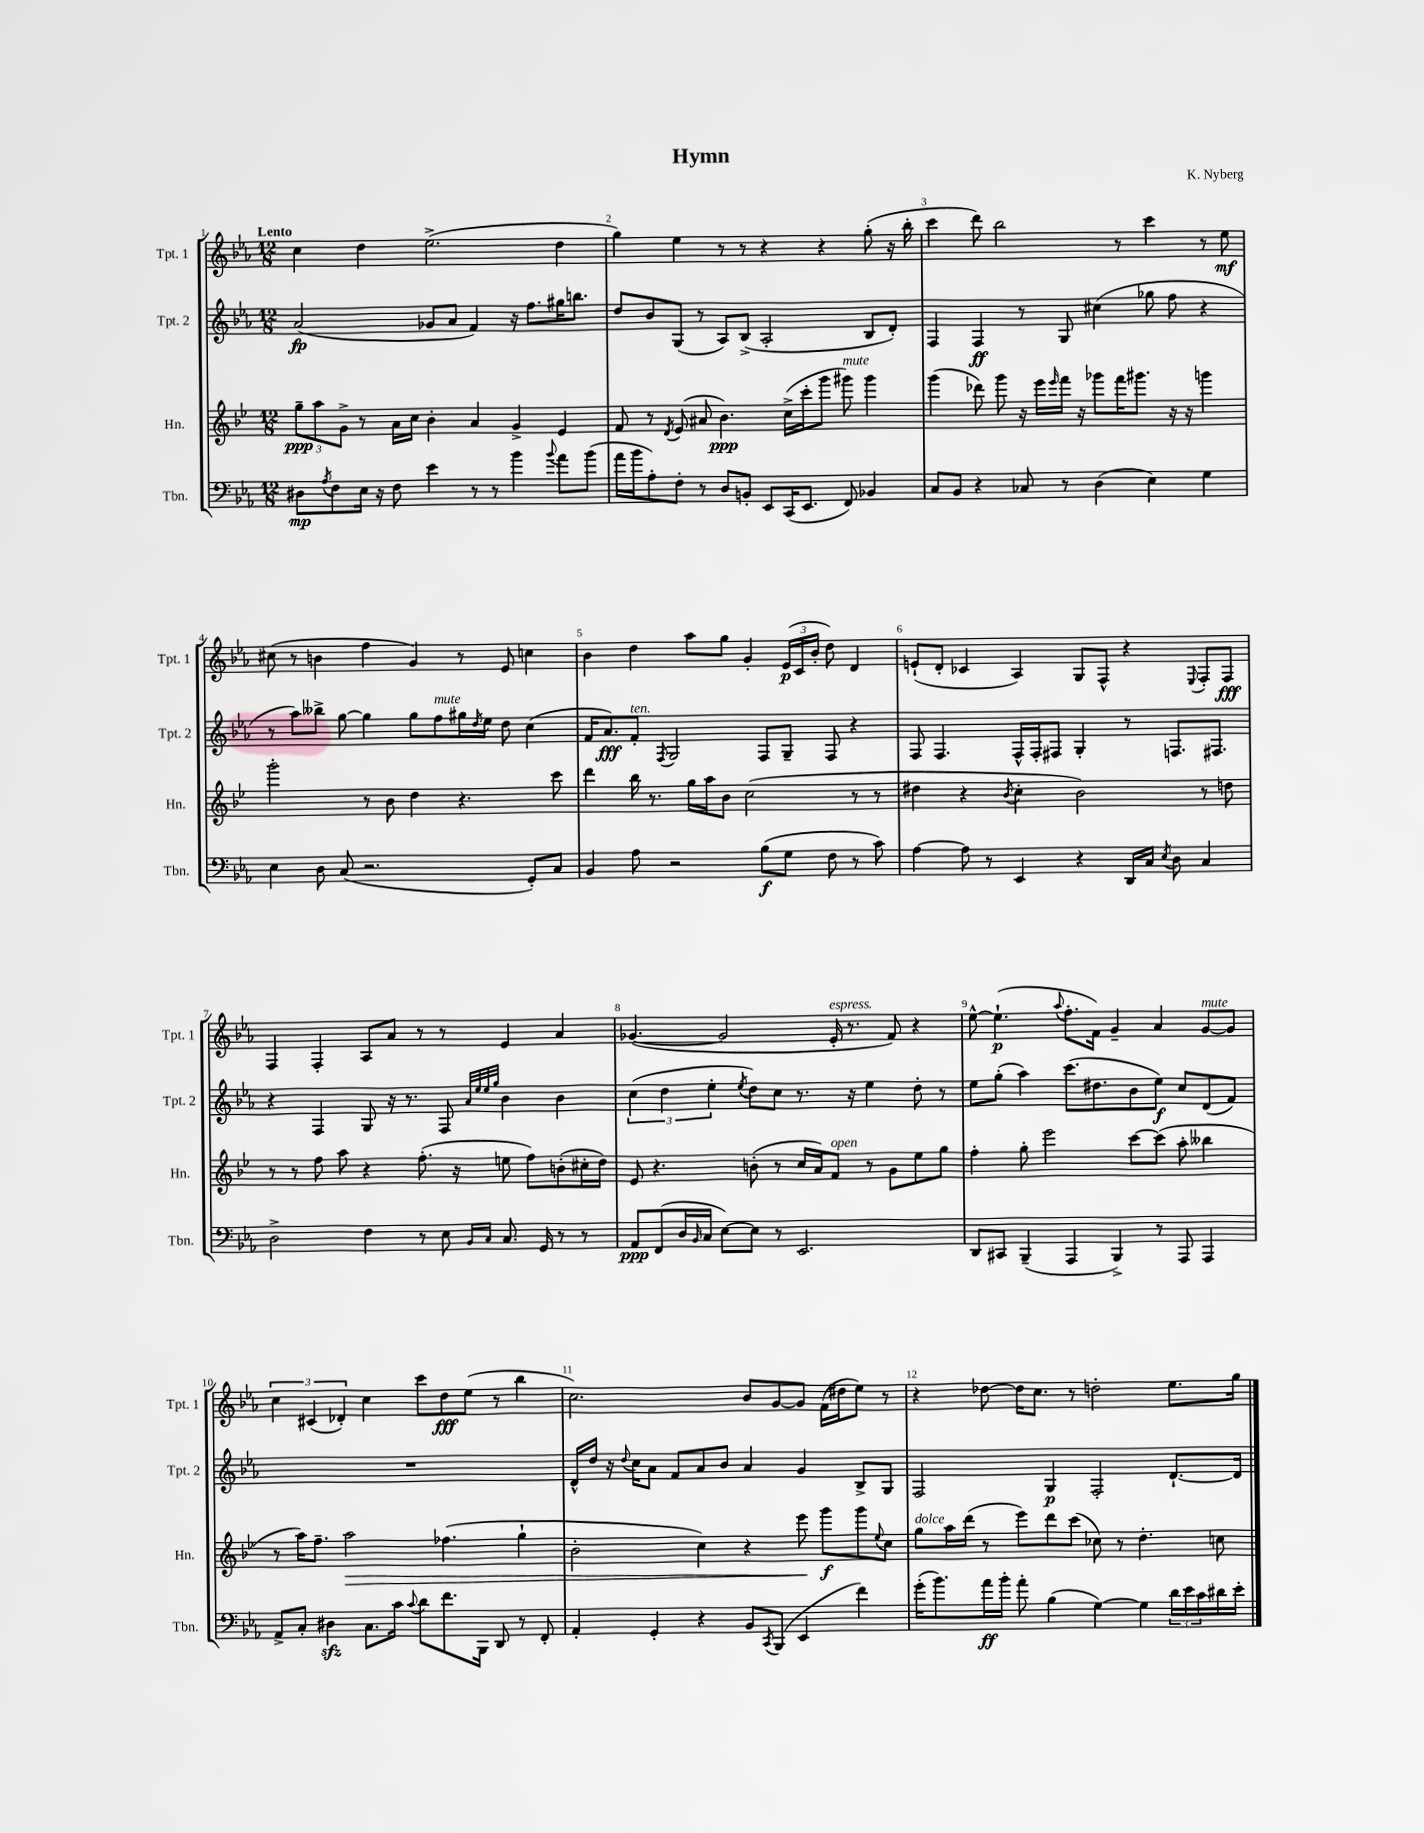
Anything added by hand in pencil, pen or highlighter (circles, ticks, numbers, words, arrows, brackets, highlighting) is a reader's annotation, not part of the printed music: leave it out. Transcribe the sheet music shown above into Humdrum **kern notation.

**kern	**kern	**kern	**kern
*staff4	*staff3	*staff2	*staff1
*clefF4	*clefG2	*clefG2	*clefG2
*k[b-e-a-]	*k[b-e-]	*k[b-e-a-]	*k[b-e-a-]
*M12/8	*M12/8	*M12/8	*M12/8
8D#	12gg~	(2a-	4cc
.	12aa	.	.
8qA-	.	.	.
8F	.	.	.
.	12g^	.	.
16E-	8r	.	4dd
16r	.	.	.
8F	16a	.	.
.	16cc	.	.
4e-	4b-'	8g-	(2.ee-^
.	.	8a-	.
8r	4a	4f)	.
8r	.	.	.
4b-	4g^	16r	.
.	.	8.ff	.
8qqb-	.	.	.
8a-	4e-	16gg#	4dd
.	.	8.bb	.
(8b-	.	.	.
=	=	=	=
16a-	8f	8dd	4gg)
16b-	.	.	.
8A-')	8r	8b-	.
.	8qd	.	.
8F'	(8e-	(8G	4ee-
8r	8a#	8r	.
8D	4.b-)	8A-)	8r
8BB'	.	(8B-^	8r
8EE-	.	2A-'	4r
(16CC	(16cc^	.	.
8.EE-	16ccc'	.	.
.	8ggg	.	4r
8FF)	8ggg#)	.	.
4BB-	4ggg#	8B-	(8gg'
.	.	8d')	16r
.	.	.	16bb-'
=	=	=	=
8C	(4ggg	4F	4ccc
8BB-	.	.	.
4r	8ddd-)	4F	8ddd)
.	8ggg	.	2bb-
8C-	16r	8r	.
.	16eee-	.	.
.	16qqeee-	.	.
8r	16fff	8G	.
.	16r	.	.
(4D	8ggg-	(4cc#	.
.	16fff	.	8r
.	8.ggg#	.	.
4E-)	.	8gg-	4ccc
.	16r	8ff	.
.	16r	.	.
4G	4ggg	4r	8r
.	.	.	8ee-
=	=	=	=
4E-	2ggg'	8r	(8cc#
.	.	8aa-)	8r
8D	.	8bb--^	4b
(8C	.	[8gg	.
2.r	8r	4gg]	4ff
.	8b-	.	.
.	4dd	8gg	4g)
.	.	8ff	.
.	4.r	16gg#	8r
.	.	8qdd	.
.	.	16ee-	.
.	.	8dd	8e-
8GG')	.	(4cc	4cc
8C	8ccc	.	.
=	=	=	=
4BB-	4ddd	16f	4b-
.	.	8.a-)	.
8A-	16bb-	8f'	4dd
.	8.r	.	.
.	.	8qF	.
2r	.	2G	.
.	16gg	.	8aa-
.	16aa	.	.
.	8b-	.	8gg
.	(2cc	.	4g'
(8B-	.	8F	.
8G	.	8G~	(24e-
.	.	.	24c
.	.	.	24b-'
8F	.	8F	8dd)
8r	8r	4r	4d
8c)	8r	.	.
=	=	=	=
[4A-	4dd#	8F	(8e`
.	.	4.F	8d'
8A-]	4r	.	4c-
8r	.	.	.
.	8qb-	.	.
4EE-	4cc'	16F^^	4A-)
.	.	16F'	.
.	.	8F#	.
4r	2b-)	4G'	8G
.	.	.	8F^^
16DD	.	8r	4r
16C	.	.	.
8qE-	.	.	.
8D	.	8.F	.
.	.	.	8qqE-
4C	8r	.	8F'
.	.	8.F#	.
.	8dd	.	8F
=	=	=	=
2D^	8r	4r	4F
.	8r	.	.
.	8ff	4F	4F'
.	8aa	.	.
4F	4r	8G	8A-
.	.	16r	8a-
.	.	8.r	.
8r	(8.ff'	.	8r
8E-	.	8F	8r
.	16r	.	.
.	.	32qqa-	.
.	.	32qqee-	.
16qqBB-	.	32qqee-	.
16qqC	.	32qqgg	.
8.C	8ee	4b-	4e-
.	8ff)	.	.
16GG	.	.	.
8r	(8b'	4b-	4a-
8r	16cc#'	.	.
.	16dd)	.	.
=	=	=	=
8AA-	8e-	(6cc	([4.g-
(8FF	4.r	.	.
.	.	6dd	.
16D	.	.	.
16qqBB-	.	.	.
16C	.	.	.
.	.	6ee-'	.
[8E-)	.	.	2g-]
.	.	8qee-	.
8E-]	(8b'	8dd)	.
8r	8r	8cc	.
2.EE-	16cc	8.r	.
.	16a)	.	.
.	8f	.	16e-'
.	.	16r	8.r
.	8r	4ee-	.
.	8g	.	8f)
.	8ee-	8dd'	4r
.	8gg	8r	.
=	=	=	=
8DD	4ff'	8ee-	[8ee-^^
8CC#	.	(8gg'	(4.ee-`]
(4BBB-~	8gg'	4aa-)	.
.	2eee-	.	.
.	.	.	8qqaa-
4AAA-	.	(8.ccc	8.ff'
.	.	8.dd#	16f)
4BBB-^)	.	.	4g~
.	[8ccc	8b-	.
8r	(8ccc]	8ee-)	4a-
8AAA-	8aa'	8cc	.
4AAA-	4bb--	(8d	[8g
.	.	8f)	8g]
=	=	=	=
8AA-^	8r	1.r	6cc
8C'	16aa)	.	.
.	.	.	(6c#
.	8.ff~	.	.
4D#	.	.	.
.	.	.	6d-')
.	2aa	.	.
8.C	.	.	4cc
16c	.	.	.
8qqc	.	.	.
8d	.	.	8ccc
8.f	(4.ff-	.	8dd
.	.	.	(8ee-
16BBB-	.	.	.
8DD	.	.	8r
8r	4gg`	.	4bb-
8FF'	.	.	.
=	=	=	=
4AA-'	2b-'	16d^^	2.cc)
.	.	16dd	.
.	.	16r	.
.	.	8qqdd	.
.	.	16cc	.
4GG'	.	8a-	.
.	.	8f	.
4r	4cc)	8a-	.
.	.	8b-	.
8BB-	4r	4a-	8b-
8qCC	.	.	.
(8BBB-	.	.	[8g
4EE-	8eee-	4g	8g]
.	8ggg	.	(16f
.	.	.	16dd#
4f)	8ggg	8B-^	8ee-)
.	8qqee-	.	.
.	8cc	8G	8r
=	=	=	=
(16g'	8gg	2F	4r
8.b-)	.	.	.
.	16aa	.	.
.	(16ddd	.	.
16a-	8r	.	[8dd-
16b-'	.	.	.
8a-'	8eee-)	.	16dd-]
.	.	.	8.cc
(4B-	8ddd	4G	.
.	(8ccc	.	8r
[4G)	8cc-)	2F'	2dd'
.	8r	.	.
4G]	4.dd'	.	.
24d	.	[8.d`	8.ee-
24e-	.	.	.
24c	.	.	.
16d#	8cc	.	.
16e-'	.	16d]	16gg
==	==	==	==
*-	*-	*-	*-
